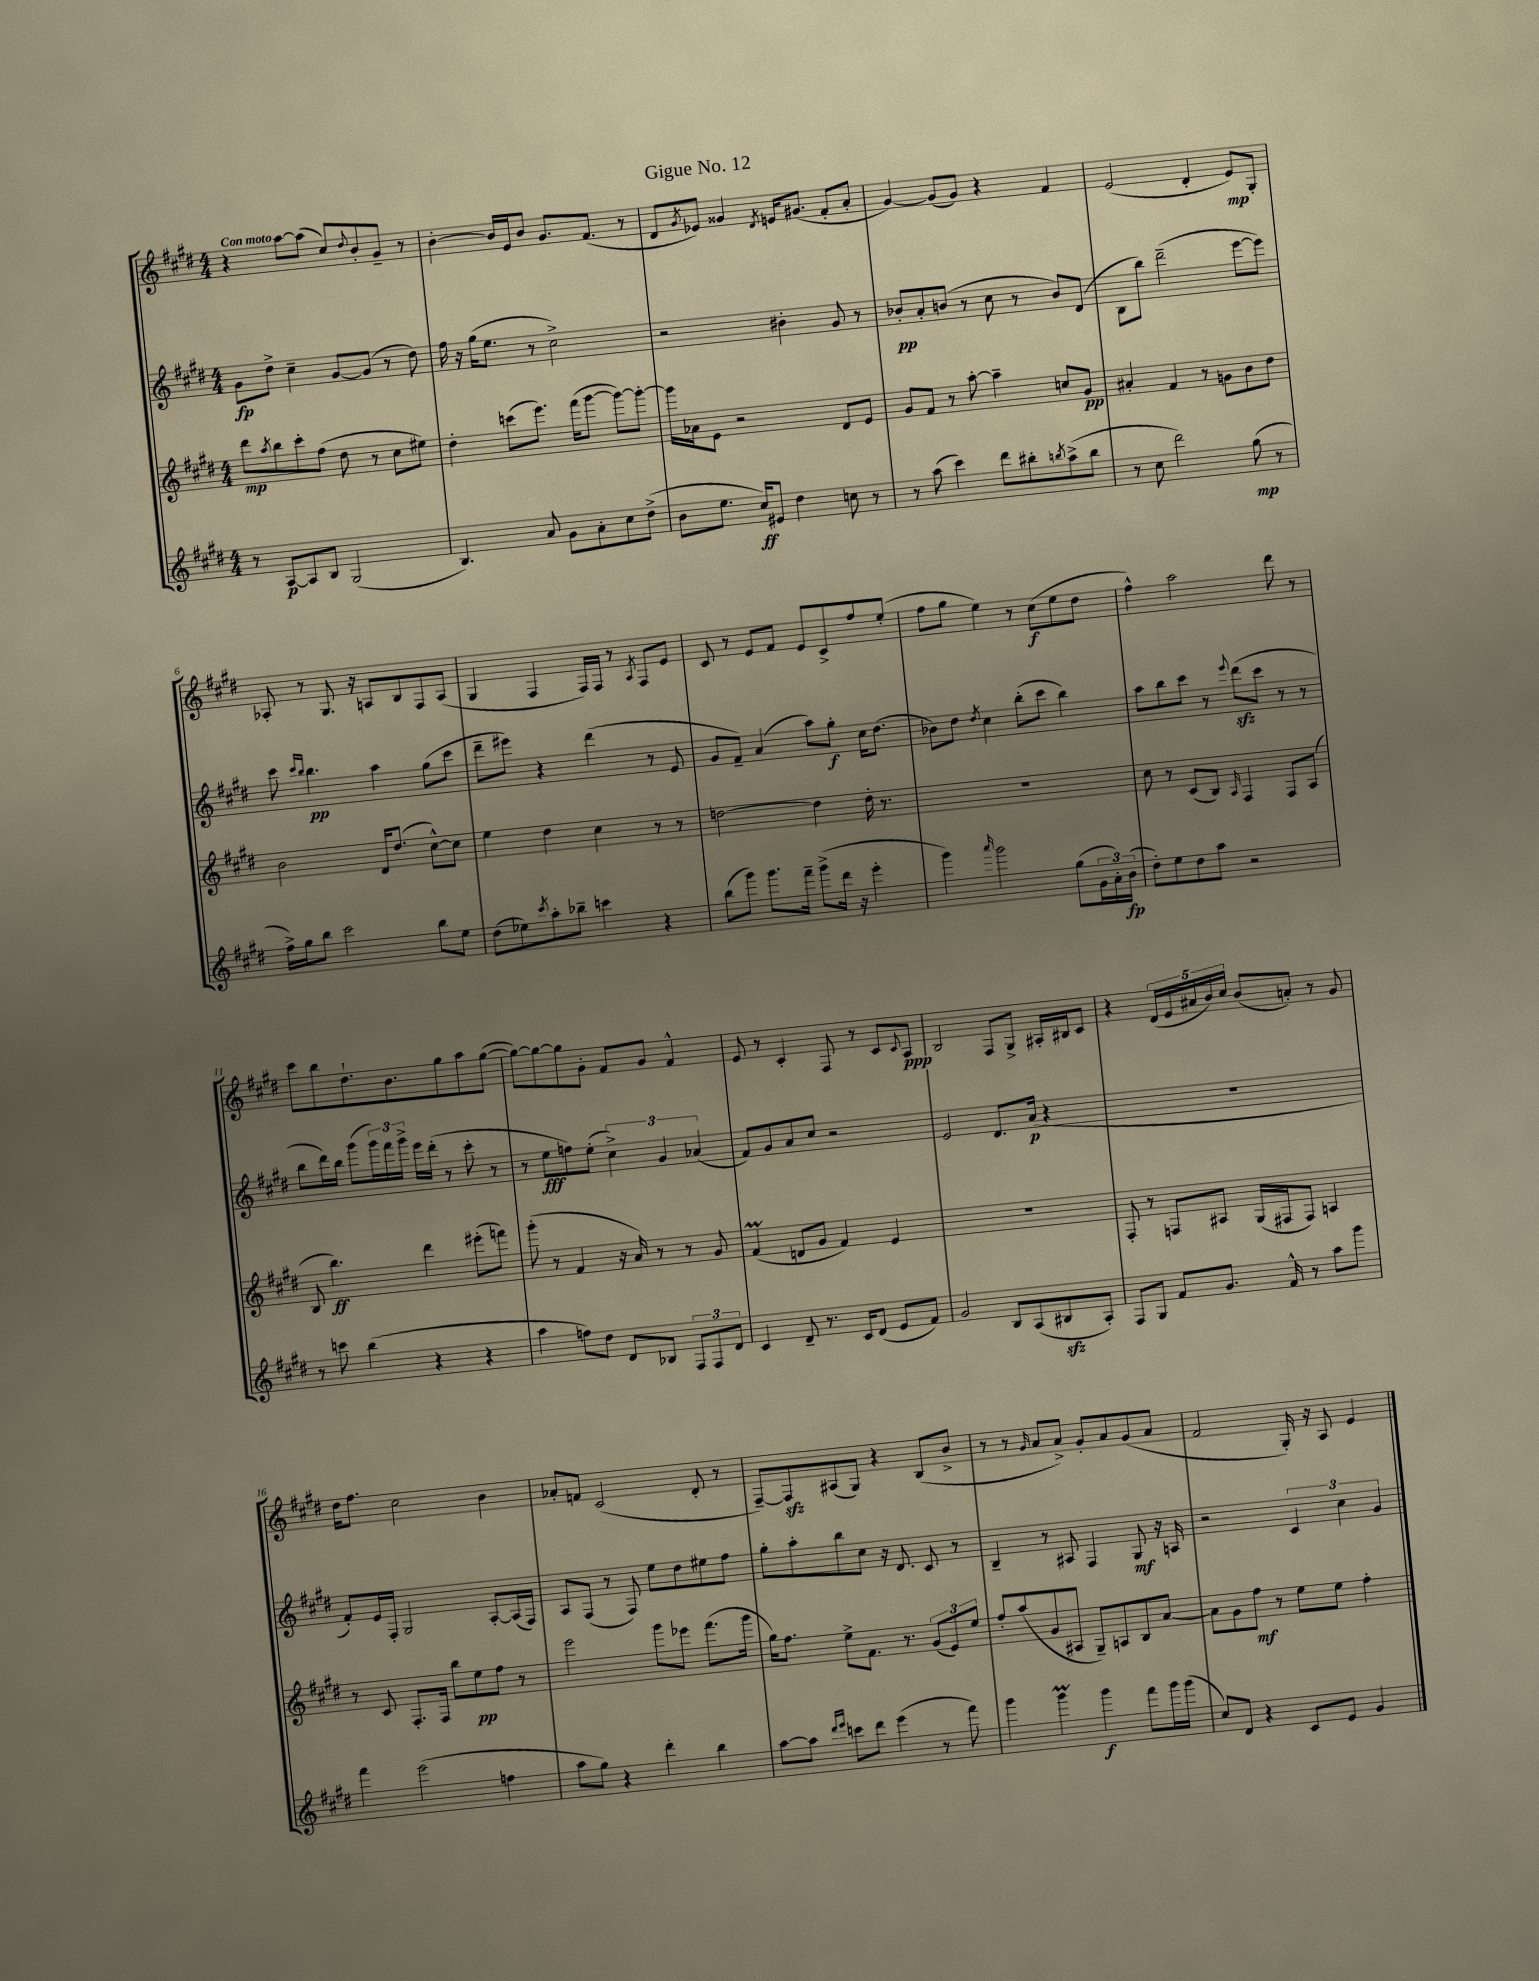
\header { title = "Gigue No. 12" }
<<
\new StaffGroup <<
\new Staff = "s0" {
    \clef treble \key e \major \numericTimeSignature \time 4/4 \tempo "Con moto"
    r4 a''8~ a''8( cis''8) \appoggiatura { dis''8 } b'8-. gis'8-- r8 |
    b'4~-. b'16 e'16 b'8 gis'8. fis'8.( r8 |
    dis'8 \acciaccatura { gis'8 } ees'8) gisis'4 \acciaccatura { dis'8 } e'16 gis'8.( fis'8-. a'8-. |
    gis'4~) gis'8( gis'8) r4 fis'4 |
    e'2( dis'4-. e'8\mp) gis8-. |
    aes8-. r8 gis8. r16 a8 b8 fis8 a8( |
    gis4 fis4 fis16) fis16 r8 \acciaccatura { a8 } fis8 e'8 |
    cis'8 r8 e'8 fis'8 e'8 cis'8-> fis''8 e''8-.( |
    fis''8 gis''8 e''4) r8 cis''8\f( e''8 dis''8 |
    fis''4-^) a''2 dis'''8 r8 |
    cis'''8 b''8 dis''8.-! b'8. gis''8 a''8 gis''8~( |
    gis''8~) gis''8~ gis''8 gis'8-. fis'8 gis'8 fis'4-^ |
    e'8 r8 cis'4-. fis8 r8 cis'8 \appoggiatura { cis'8 } a8\ppp |
    b2 fis8 gis8-> ais16-. bis16 cis'8 |
    r4 \tuplet 5/4 { dis'16( e'16 ais'16 b'16) cis''16 } b'8( a'8-.) r8 gis'8 |
    dis''16 fis''8. cis''2 b'4 |
    aes'8-. f'8 cis'2( dis'8-. r8 |
    fis8~--) fis8\sfz ais8( gis8) r4 b8( b'8-> |
    r8 r8 \grace { gis'16 } a'8 a'8->) gis'8-. a'8 gis'8( a'8 |
    fis'2 gis16-.) r16 a8 e'4 \bar "|." |
}
\new Staff = "s1" {
    \clef treble \key e \major \numericTimeSignature \time 4/4
    gis'8\fp dis''8-> cis''4-- gis'8~ gis'8( r8 dis''8) |
    fis''16 r16 gis''16( e''8. r8 cis''2->) |
    r2 bis'4-. gis'8 r8 |
    bes'8-.\pp a'8-. b'8( r8 cis''8 r8 b'8) dis'8( |
    b8 b''8) dis'''2--( e'''8~ e'''8) |
    cis'''8 \grace { cis'''16 b''16 } b''4.\pp a''4 gis''8( cis'''8 |
    dis'''8-- eis'''8) r4 dis'''4( r8 e'8 |
    gis'8 fis'8--) a'4( a''8) gis''8-.\f cis''16 dis''8.( |
    bes'8) dis''8 \acciaccatura { dis''8 } cis''4 b''8-.( cis'''8 b''4) |
    a''8 b''8 cis'''8 r8 \appoggiatura { e'''8 } dis'''8\sfz( cis'''8 r8 r8 |
    b''8 dis'''16) b''16 gis'''8( \tuplet 3/2 { gis'''16) fis'''16 gis'''16-> } e'''16 dis'''16-.( r8 cis'''8-. r8 |
    r8 e''8\fff f''8) e''8-.( \tuplet 3/2 { cis''4->) gis'4 aes'4( } |
    fis'8) gis'8 a'8 cis''8 r2 |
    e'2 dis'8. a'16\p( r4 |
    R1 |
    fis'8-.) e'16 fis16-. gis2 a8~-. a16( fis16) |
    a8 fis8( r8 fis8) e''8 dis''8 eis''8 fis''8 |
    gis''8-. a''8-. b''8 cis''8 r16 dis'8. cis'8 r8 |
    b4-- r8 ais8 fis4 gis8\mf r16 a16 |
    r2 \tuplet 3/2 { cis'4 cis''4 gis'4 } \bar "|." |
}
\new Staff = "s2" {
    \clef treble \key e \major \numericTimeSignature \time 4/4
    dis'''8\mp \acciaccatura { a''8 } b''8 cis'''8-. fis''8( dis''8 r8 cis''8 eis''8) |
    dis''4-. c'''8( e'''8.) fis'''16( gis'''8~ gis'''8~) gis'''8~-. |
    gis'''16 aes'16 e'8 r2 dis'8 e'8 |
    gis'8 fis'8 r8 a''8~-. a''4-- c''8 gis'8\pp |
    ais'4-. fis'4 r8 g'8 b'8 dis''8 |
    b'2 dis'16 dis''8.( cis''8~-^) cis''8 |
    e''4 dis''4 cis''4 r8 r8 |
    d''2~ d''4 d''16-. r8. |
    R1 |
    cis''8 r8 cis'8( b8) \grace { a16 } fis4 fis8 a8( |
    b8 b''4.\ff) dis'''4 eis'''8-.( f'''8) |
    gis'''8-.( r8 fis'4 r16 a'16) r8 r8 gis'8 |
    fis'4\prall( d'8 gis'8 fis'4) e'4 |
    R1 |
    fis8-. r8 f8 ais8 gis16( fis16 fis8) a4 |
    r8 cis'8 fis8.-. fis16 b''8 e''8\pp fis''8 r8 |
    e'''2 gis'''8 ees'''8 fis'''8.( gis'''16 |
    gis''16) fis''8. e''8-> fis'8. r8. \tuplet 3/2 { gis'8( e'8) e''8 } |
    fis''8-. a''8( gis'8 ais8 gis8--) a8 b8 a'8~ |
    a'8 gis'8 fis''8\mf r8 e''8 e''8 fis''4-. \bar "|." |
}
\new Staff = "s3" {
    \clef treble \key e \major \numericTimeSignature \time 4/4
    r8 a8~\p a8 b8 gis2( |
    b4.) a'8 gis'8 a'8-. cis''8 dis''8->( |
    b'8 e''8. cis''16\ff) eis'8 dis''4 c''8 r8 |
    r8 a''8( cis'''4) dis'''8 bis''8-. \acciaccatura { b''8 } a''8->( b''8 |
    r8 cis''8 dis'''2) gis''8\mp( r8 |
    fis''16->) gis''16 b''8 cis'''2 b''8 e''8 |
    dis''8( ees''8) \acciaccatura { cis'''8 } a''8-. bes''8-- c'''4 r4 |
    b''8( gis'''8) gis'''8. fis'''16-- gis'''8->( dis'''16 r16 e'''4-. |
    gis'''4) \grace { a'''16 } gis'''2 gis''8( \tuplet 3/2 { gis'16 a'16-.) b'16\fp( } |
    dis''8-.) e''8 dis''8 a''8 r2 |
    r8 c'''8 b''4( r4 r4 |
    a''4 f''8) dis''8 dis'8 bes8 \tuplet 3/2 { fis8 fis8 dis'8 } |
    cis'4 dis'8-- r8. cis'16 dis'8( e'8 fis'8) |
    gis'2 b8 a8( bis8\sfz a8-.) |
    fis8 gis8 fis'8 gis'8. fis'16-^ r8 a''8 gis'''8 |
    fis'''4 e'''2( f''4 |
    a''8 gis''8) r4 dis'''4-. b''4 |
    a''8~ a''8 \grace { dis'''16 e'''16 } c'''8 dis'''8 e'''4( r8 fis'''8) |
    gis'''4 gis'''4\prall gis'''4\f fis'''8 gis'''16 gis'''16( |
    cis''8) dis'8 r4 cis'8 e'8 gis'4 \bar "|." |
}
>>
>>
